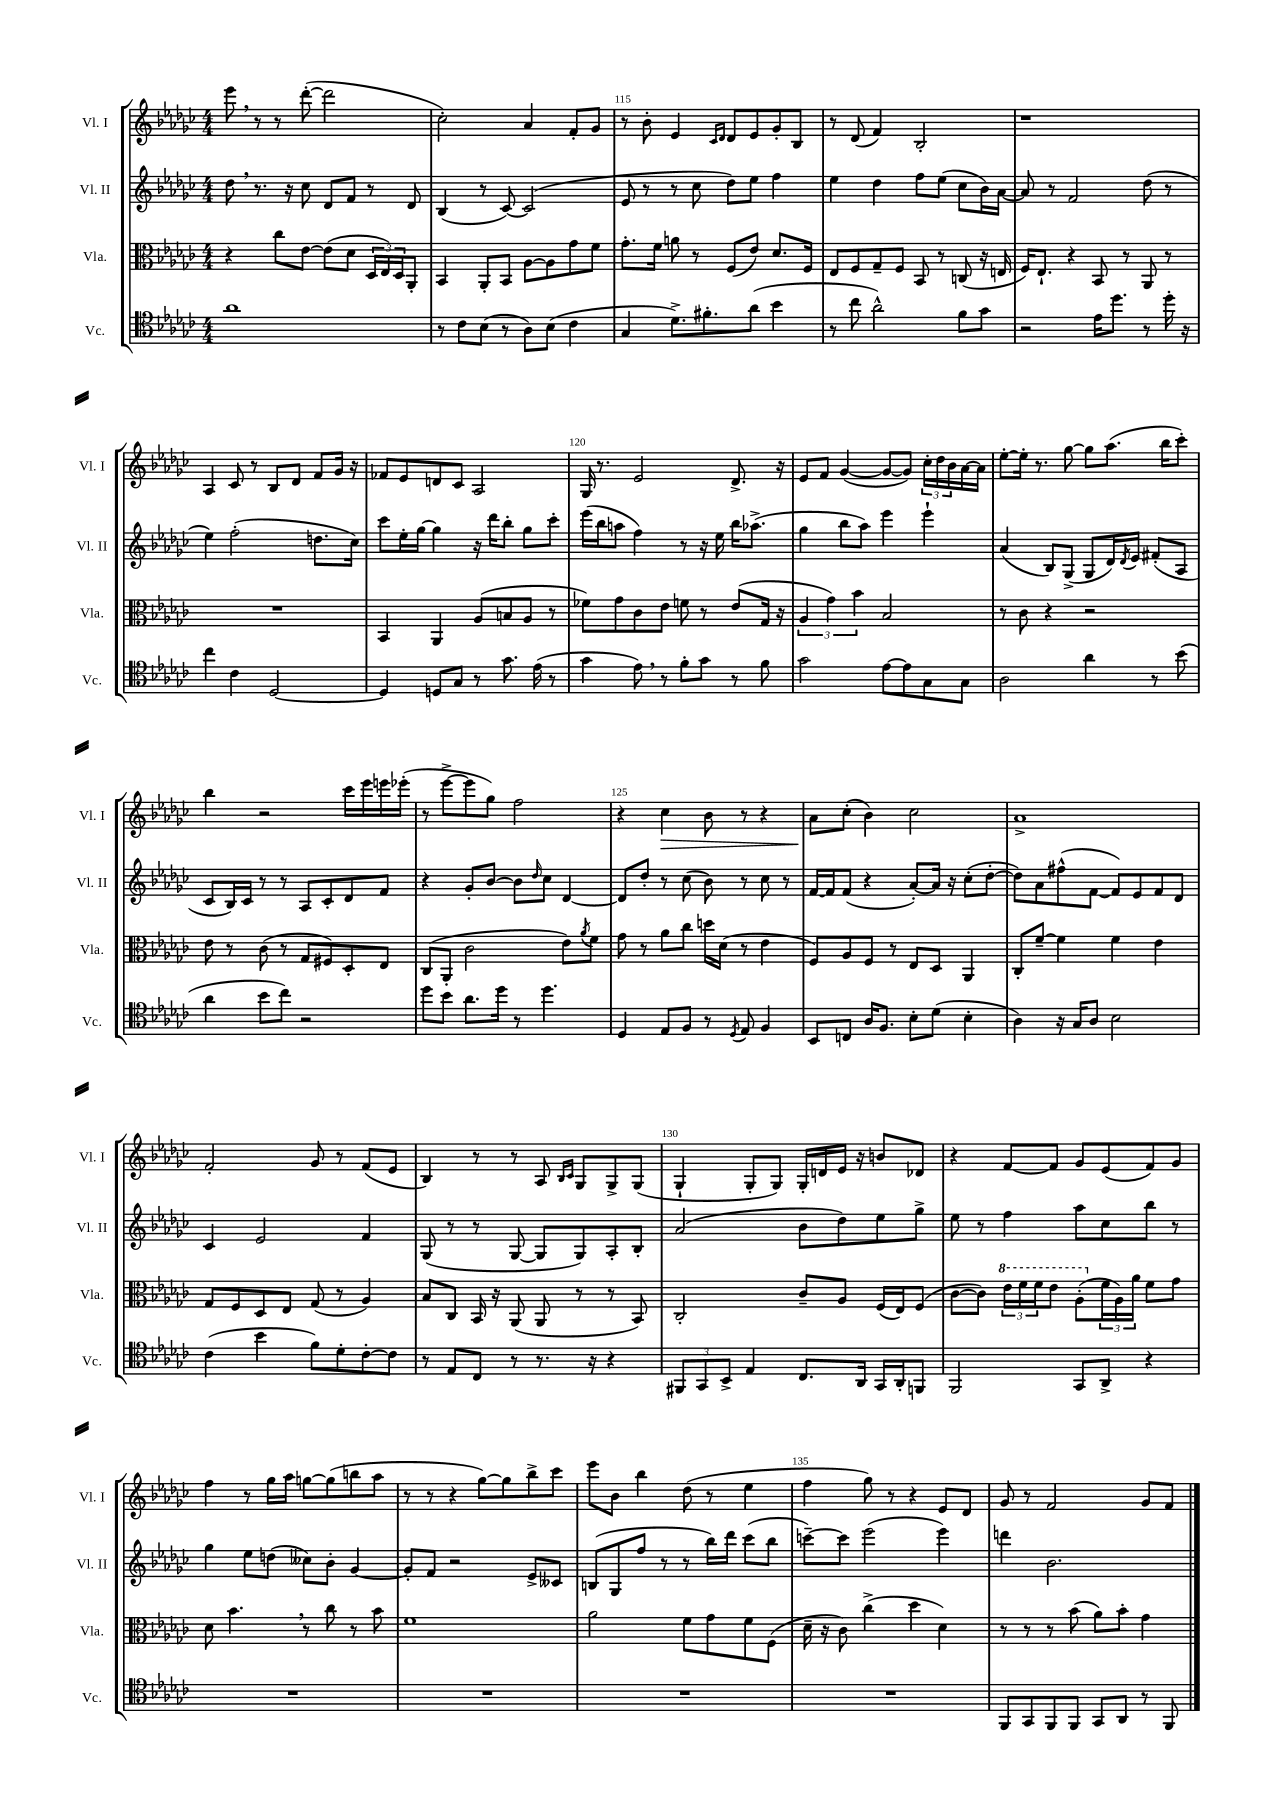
<<
\new StaffGroup <<
\new Staff = "s0" \with { instrumentName = "Vl. I" shortInstrumentName = "Vl. I" } {
    \clef treble \key ges \major \numericTimeSignature \time 4/4
    ees'''8 \breathe r8 r8 des'''8~-.( des'''2 |
    ces''2-.) aes'4 f'8-. ges'8 |
    r8 bes'8-. ees'4 \grace { ces'16 des'16 } des'8 ees'8 ges'8-. bes8 |
    r8 des'8( f'4) bes2-. |
    r1 |
    aes4 ces'8 r8 bes8 des'8 f'8 ges'16 r16 |
    fes'8 ees'8 d'8 ces'8 aes2 |
    ges16 r8. ees'2 des'8.-> r16 |
    ees'8 f'8 ges'4~( ges'8~ ges'8) \tuplet 3/2 { ces''16-. des''16 bes'16 } aes'16~ aes'16 |
    ees''8~-. ees''16-. r8. ges''8~ ges''8 aes''8.( bes''16 ces'''8-.) |
    bes''4 r2 ces'''16 ees'''16 e'''16 ees'''16-.( |
    r8 ees'''8~-> ees'''8 ges''8) f''2 |
    r4 ces''4\> bes'8 r8 r4 |
    aes'8\! ces''8-.( bes'4) ces''2 |
    aes'1-> |
    f'2-. ges'8 r8 f'8( ees'8 |
    bes4) r8 r8 aes8 \grace { bes16 ces'16 } ges8 ges8-> ges8( |
    ges4-! ges8-. ges8) ges16-. d'16 ees'16 r16 b'8 des'8 |
    r4 f'8~ f'8 ges'8 ees'8( f'8) ges'8 |
    f''4 r8 ges''16 aes''16 g''8~ g''8( b''8 aes''8 |
    r8 r8 r4 ges''8~) ges''8 bes''8-> ces'''8 |
    ees'''8 bes'8 bes''4 des''8( r8 ees''4 |
    f''4 ges''8) r8 r4 ees'8 des'8 |
    ges'8 r8 f'2 ges'8 f'8 \bar "|." |
}
\new Staff = "s1" \with { instrumentName = "Vl. II" shortInstrumentName = "Vl. II" } {
    \clef treble \key ges \major \numericTimeSignature \time 4/4
    des''8 \breathe r8. r16 ces''8 des'8 f'8 r8 des'8 |
    bes4( r8 ces'8~) ces'2( |
    ees'8 r8 r8 ces''8 des''8) ees''8 f''4 |
    ees''4 des''4 f''8 ees''8( ces''8 bes'16) aes'16~ |
    aes'8 r8 f'2 des''8( r8 |
    ees''4) f''2-.( d''8. ces''16) |
    ces'''8 ees''16-. ges''16~ ges''4 r16 des'''16 bes''8-. ges''8 ces'''8-. |
    ees'''16( bes''16 a''8 f''4) r8 r16 ees''16 bes''16 aes''8.->( |
    ges''4 bes''8 aes''8) ees'''4 ees'''4-! |
    aes'4( bes8) ges8->( ges8 des'16) \acciaccatura { des'8 } ees'16 fis'8-.( aes8 |
    ces'8 bes16) ces'16 r8 r8 aes8 ces'8-. des'8 f'8 |
    r4 ges'8-. bes'8~ bes'8 \grace { des''16 } ces''8 des'4~ |
    des'8 des''8-. r8 ces''8( bes'8) r8 ces''8 r8 |
    f'16~ f'16 f'8( r4 aes'8~-.) aes'16 r16 ces''8-.( des''8~-. |
    des''8) aes'8 fis''8-^( f'8~ f'8) ees'8 f'8 des'8 |
    ces'4 ees'2 f'4 |
    ges8( r8 r8 ges8~ ges8 ges8) aes8-. bes8-. |
    aes'2( bes'8 des''8) ees''8 ges''8-> |
    ees''8 r8 f''4 aes''8 ces''8 bes''8 r8 |
    ges''4 ees''8 d''8( ceses''8) bes'8-. ges'4~ |
    ges'8-. f'8 r2 ees'8-> ceses'8 |
    b8( ges8 f''8 r8 r8 bes''16) des'''16 ces'''8( bes''8 |
    c'''8~--) c'''8 ees'''2( ees'''4) |
    d'''4 bes'2. \bar "|." |
}
\new Staff = "s2" \with { instrumentName = "Vla." shortInstrumentName = "Vla." } {
    \clef alto \key ges \major \numericTimeSignature \time 4/4
    r4 ces''8 ees'8~ ees'8( des'8 \tuplet 3/2 { des16 ees16) des16 } aes,8-. |
    bes,4 aes,8-. bes,8 aes8~ aes8 ges'8 f'8 |
    ges'8.-. f'16 a'8 r8 f8( ees'8) des'8. f16 |
    ees8 f8 ges8-- f8 bes,8 r8 c8( r16 e16 |
    f16) ees8.-! r4 bes,8 r8 aes,8 r8 |
    R1 |
    bes,4 aes,4 aes8( b8 aes8 r8 |
    fes'8) ges'8 ces'8 ees'8 f'8 r8 ees'8( ges16 r16 |
    \tuplet 3/2 { aes4 ges'4) bes'4 } bes2 |
    r8 ces'8 r4 r2 |
    ees'8 r8 ces'8( r8 ges8 fis8) des8-. ees8 |
    ces8( aes,8-. ces'2 ees'8) \acciaccatura { aes'8 } f'8 |
    ges'8 r8 aes'8 ces''8 d''16 des'16( r8 ees'4 |
    f8) aes8 f8 r8 ees8 des8 aes,4 |
    ces8-. f'8~-- f'4 f'4 ees'4 |
    ges8 f8 des8 ees8 ges8( r8 aes4) |
    bes8 ces8 bes,16 r16 aes,8( aes,8 r8 r8 bes,8) |
    ces2-. ces'8-- aes8 f16( ees16) f8( |
    ces'8~ ces'8) \tuplet 3/2 { \ottava #1 ees''16 f''16 f''16 } ees''8 aes'8-.( \ottava #0 \tuplet 3/2 { f'16 aes16) aes'16 } f'8 ges'8 |
    des'8 bes'4. \breathe r8 ces''8 r8 bes'8 |
    f'1 |
    aes'2 f'8 ges'8 f'8 f8( |
    des'16-- r16 ces'8) ces''4->( des''4 des'4) |
    r8 r8 r8 bes'8( aes'8) bes'8-. ges'4 \bar "|." |
}
\new Staff = "s3" \with { instrumentName = "Vc." shortInstrumentName = "Vc." } {
    \clef tenor \key ges \major \numericTimeSignature \time 4/4
    aes'1 |
    r8 ces'8 bes8( r8 aes8) bes8( ces'4 |
    ges4 des'8.->) fis'8.-. aes'8( bes'4 |
    r8 ces''8 aes'2-^) f'8 ges'8 |
    r2 ees'16 des''8. r8 des''16-. r16 |
    ces''4 ces'4 des2~ |
    des4 d8 ges8 r8 ges'8. ees'16( r8 |
    ges'4 ees'8) \breathe r8 f'8-. ges'8 r8 f'8 |
    ges'2 ees'8~ ees'8 ges8 ges8 |
    aes2 aes'4 r8 bes'8( |
    aes'4 bes'8 ces''8) r2 |
    des''8 bes'8 aes'8. des''16 r8 des''4. |
    des4 ees8 f8 r8 \acciaccatura { des8 } ees8 f4 |
    bes,8 c8 aes16 f8. bes8-. des'8( bes4-. |
    aes4) r16 ges16 aes8 bes2 |
    ces'4( bes'4 f'8) des'8-. ces'8~-. ces'8 |
    r8 ees8 ces8 r8 r8. r16 r4 |
    \tuplet 3/2 { fis,8 ges,8 bes,8-> } ees4 ces8. aes,16 ges,16 aes,16-. f,8 |
    f,2 ges,8 aes,8-> r4 |
    R1 |
    R1 |
    R1 |
    R1 |
    f,8 ges,8 f,8 f,8 ges,8 aes,8 r8 f,8 \bar "|." |
}
>>
>>
\layout { \context { \Score currentBarNumber = #113 \override BarNumber.break-visibility = ##(#f #t #t) barNumberVisibility = #(every-nth-bar-number-visible 5) } }
